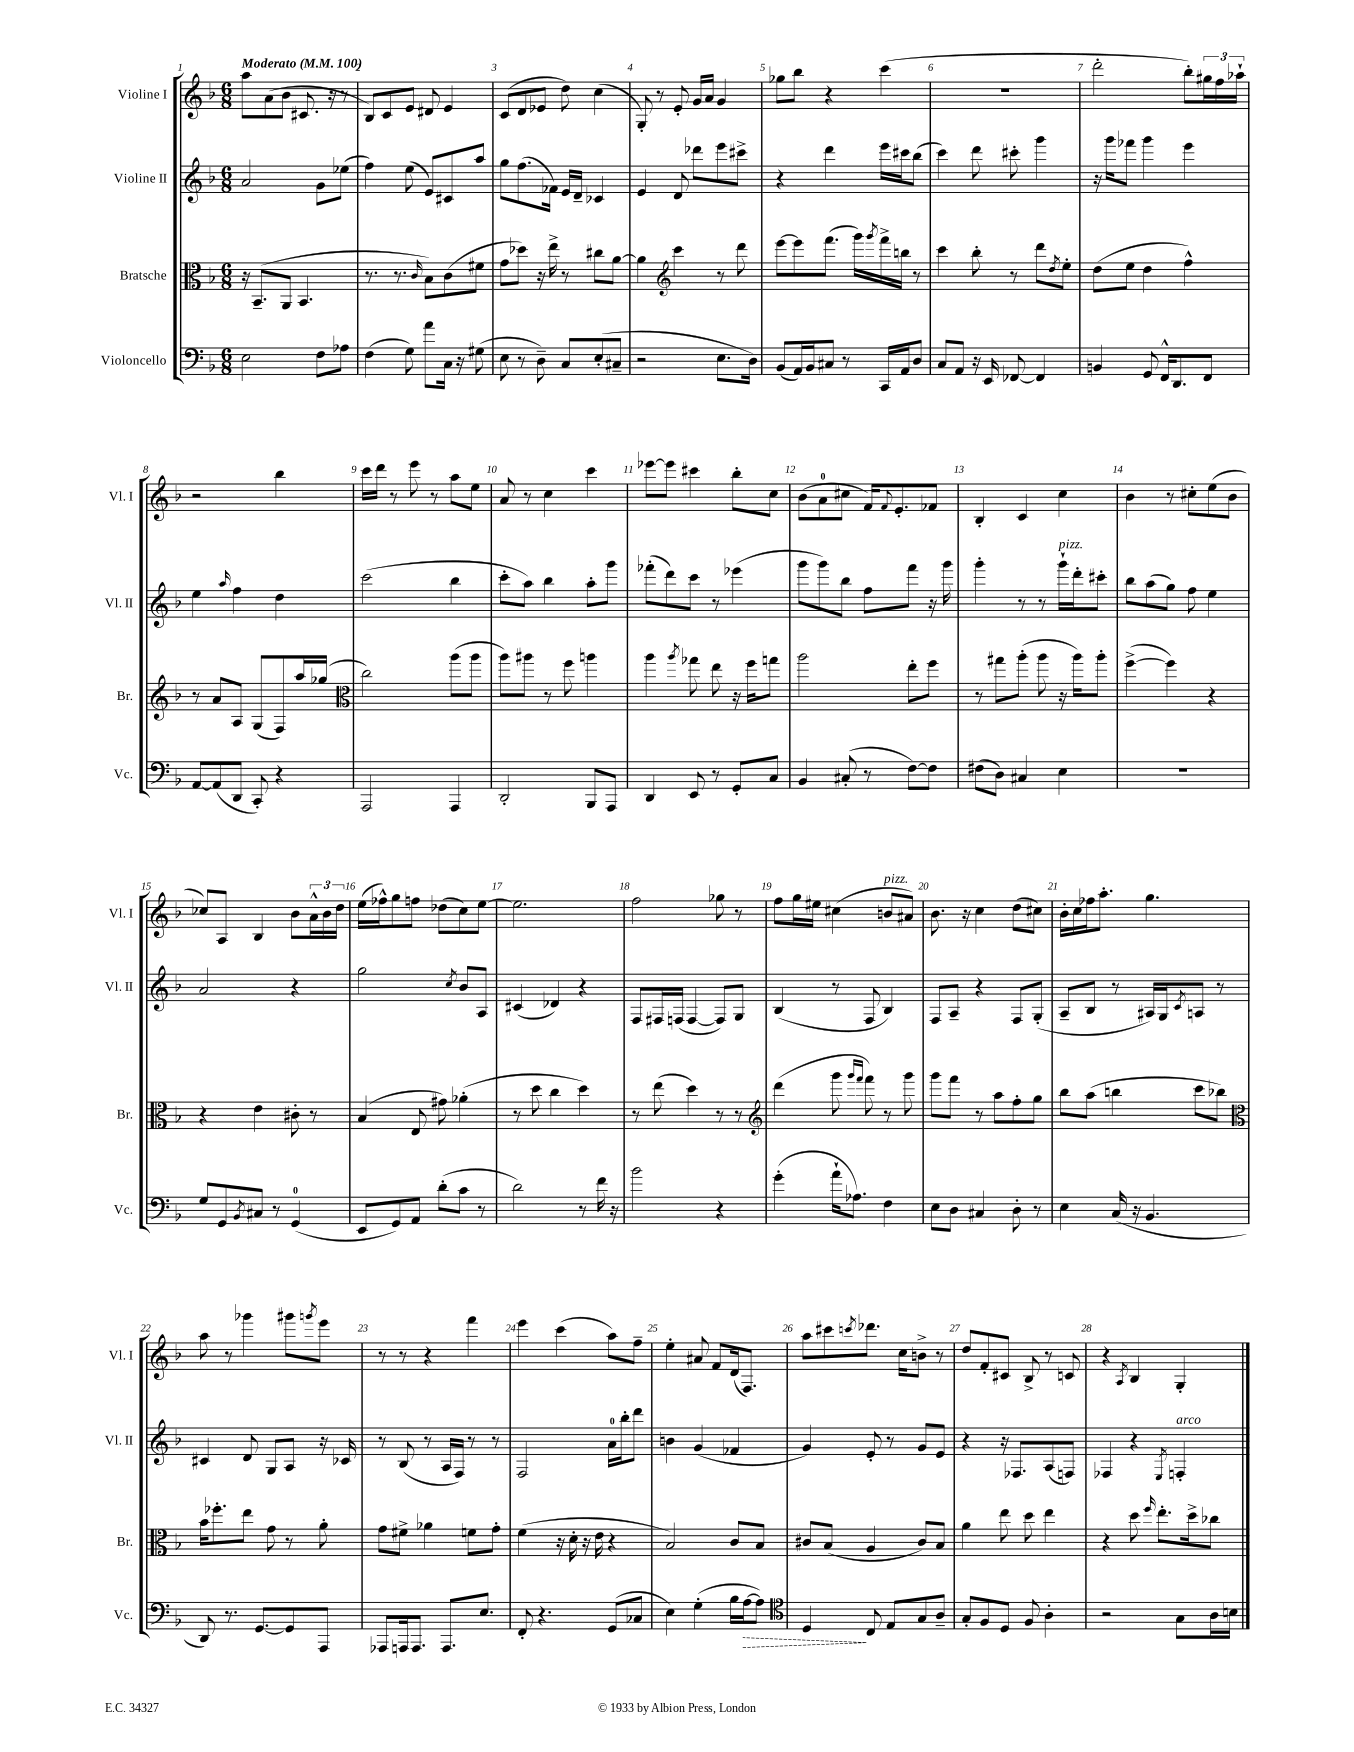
<<
\new StaffGroup <<
\new Staff = "s0" \with { instrumentName = "Violine I" shortInstrumentName = "Vl. I" } {
    \clef treble \key f \major \numericTimeSignature \time 6/8 \tempo "Moderato" 4 = 100
    a''8 a'8( bes'8 cis'8. r16 r8 |
    bes8) c'8 e'8 dis'8 e'4 |
    c'8( d'8 ees'8 d''8) c''4( |
    g8-.) r8 e'8-. g'16 a'16 g'4 |
    ges''8 bes''8 r4 c'''4( |
    R2. |
    d'''2-. bes''8-.) \tuplet 3/2 { gis''16 f''16 aes''16-! } |
    r2 bes''4 |
    c'''16 d'''16 r8 e'''8 r8 a''8 e''8 |
    a'8 r8 c''4 c'''4 |
    ees'''8~ ees'''8 cis'''4 bes''8-. c''8 |
    bes'8( a'8-0 cis''8 f'16) \appoggiatura { f'8 } e'8.-. fes'8 |
    bes4-. c'4 c''4 |
    bes'4 r8 cis''8-. e''8( bes'8 |
    ces''8) a8 bes4 bes'8 \tuplet 3/2 { a'16-^ bes'16 d''16 } |
    e''16( fes''16-^) g''8 f''8 des''8( c''8) e''8~ |
    e''2. |
    f''2 ges''8 r8 |
    f''8 g''16 eis''16 cis''4( b'8^\markup { \italic "pizz." } ais'8) |
    bes'8. r16 c''4 d''8( cis''8) |
    bes'16-. c''16 fes''16 a''8.-. g''4. |
    a''8 r8 ges'''4 gis'''8 \acciaccatura { g'''8 } e'''8 |
    r8 r8 r4 f'''4 |
    e'''4 c'''4( a''8) f''8-- |
    e''4-. ais'8 f'8 d'16( f8.) |
    a''8 cis'''8 \acciaccatura { c'''8 } des'''8. c''16 b'8-> r8 |
    d''8 f'8-. cis'8 bes8-> r8 c'8 |
    r4 \acciaccatura { a8 } bes4 g4-. \bar "|." |
}
\new Staff = "s1" \with { instrumentName = "Violine II" shortInstrumentName = "Vl. II" } {
    \clef treble \key f \major \numericTimeSignature \time 6/8
    a'2 g'8 ees''8( |
    f''4) e''8( e'8) cis'8 a''8 |
    g''8 f''8.( fes'16) e'16 d'16-- ces'4 |
    e'4 d'8 des'''8 e'''8 cis'''8-> |
    r4 d'''4 e'''16 cis'''16 bes''8( |
    c'''4) d'''8 cis'''8-. g'''4 |
    r16 g'''16 fes'''8 g'''4 e'''4 |
    e''4 \grace { a''16 } f''4 d''4 |
    c'''2( bes''4 |
    c'''8-. a''8) bes''4 a''8-. g'''8 |
    fes'''8-.( d'''8) c'''8 r8 ees'''4( |
    g'''8 g'''8) bes''8 f''8 f'''8 r16 g'''16 |
    g'''4-. r8 r8 g'''16-!^\markup { \italic "pizz." } d'''16-. cis'''8-. |
    bes''8 a''8( g''8) f''8 e''4 |
    a'2 r4 |
    g''2 \acciaccatura { c''8 } bes'8 a8 |
    cis'4( des'4) r4 |
    f8 fis16 f16( f4~ f8) g8 |
    bes4( r8 f8 bes4) |
    f8 a8-- r4 f8 g8-.( |
    a8-- bes8 r8 ais16) g16 \acciaccatura { c'8 } a8 r8 |
    cis'4 d'8 g8 a8 r16 ces'16 |
    r8 bes8( r8 a16 f16) r8 r8 |
    f2 a'16-0 bes''16-. d'''8 |
    b'4 g'4( fes'4 |
    g'4) e'8-. r8 g'8 e'8 |
    r4 r16 fes8. a8( f8) |
    fes4 r4 \acciaccatura { e8 } f4-.^\markup { \italic "arco" } \bar "|." |
}
\new Staff = "s2" \with { instrumentName = "Bratsche" shortInstrumentName = "Br." } {
    \clef alto \key f \major \numericTimeSignature \time 6/8
    r16 bes,8.--( a,8 bes,4. |
    r8. r8. \grace { c'16 } bes8) c'8( fis'8 |
    g'8 des''8) r16 e''16-> r8 cis''8 a'8~ |
    a'4 \clef treble c'''4 r8 d'''8 |
    e'''8~ e'''8 f'''8.( g'''16) \acciaccatura { g'''8 } f'''16-> b''16 r8 |
    c'''4 bes''8-. r8 d'''8 \acciaccatura { d''8 } e''8-. |
    d''8( e''8 d''4 f''4-^) |
    r8 a'8 a8 g8( f8) a''16 ges''16( |
    \clef alto c''2) a''8( a''8 |
    a''8) ais''8 r8 f''8 a''4 |
    a''4 \acciaccatura { a''8 } ges''8 e''8 r16 f''16 g''8 |
    a''2 e''8-. f''8 |
    r8 gis''8 a''8-.( a''8 r16 a''16) a''8-. |
    f''4~->( f''4) r4 |
    r4 e'4 cis'8-. r8 |
    bes4( e8 gis'8) aes'4-.( |
    r8 d''8 c''4 d''4) |
    r8 e''8( d''4) r8 r8 |
    \clef treble d'''4( g'''8 \grace { g'''16 f'''16 } f'''8) r8 g'''8 |
    g'''8 f'''8 r8 a''8 f''8-. g''8 |
    bes''8 a''8( b''4 c'''8 bes''8) |
    \clef alto bes'16 fes''8.-. e''8 g'8 r8 a'8-. |
    g'8 fis'8-> aes'4 f'8 g'8-. |
    f'4( r16 d'16-. r16 e'16 r4 |
    bes2) c'8 bes8 |
    cis'8 bes8( a4 cis'8) bes8 |
    a'4 e''8 d''8 e''4 |
    r4 d''8 \grace { f''16 } e''8.-. d''16-> ces''8 \bar "|." |
}
\new Staff = "s3" \with { instrumentName = "Violoncello" shortInstrumentName = "Vc." } {
    \clef bass \key f \major \numericTimeSignature \time 6/8
    e2 f8 aes8 |
    f4( g8) a'8 c16 r16 gis8( |
    e8 r8 d8--) c8 e8-.( cis8-- |
    r2 e8. d16) |
    bes,8( a,16) bes,16 cis8 r8 c,16 a,16 d8 |
    c8 a,8 r16 e,16 fes,8~ fes,4 |
    b,4 g,8 f,16-^ d,8. f,8 |
    a,8~ a,8( d,8 c,8-.) r4 |
    a,,2 a,,4 |
    d,2-. bes,,8 a,,8 |
    d,4 e,8 r8 g,8-. c8 |
    bes,4 cis8-.( r8 f8~) f8 |
    fis8( d8) cis4 e4 |
    R2. |
    g8 g,8 \acciaccatura { bes,8 } cis8 r8 g,4-0( |
    e,8 g,8) a,8 d'8-.( c'8 r8 |
    d'2) r8 f'16 r16 |
    bes'2 r4 |
    g'4-.( a'16-! aes8.) f4 |
    e8 d8 cis4 d8-. r8 |
    e4 c16( r16 bes,4. |
    d,8) r8. g,8.~ g,8 a,,8 |
    aes,,8 a,,16 a,,8. a,,8. e8. |
    f,8-. r4. g,8( ces8 |
    e4) g4-.( bes16 \once \override Hairpin.style = #'dashed-line a16~\> a8) |
    \clef tenor d4\! c8 e8 g8 a8-- |
    g8-. f8 d8 f8 a4-. |
    r2 g8 a16 b16 \bar "|." |
}
>>
>>
\layout { \context { \Score \override BarNumber.break-visibility = ##(#f #t #t) barNumberVisibility = #all-bar-numbers-visible } }
